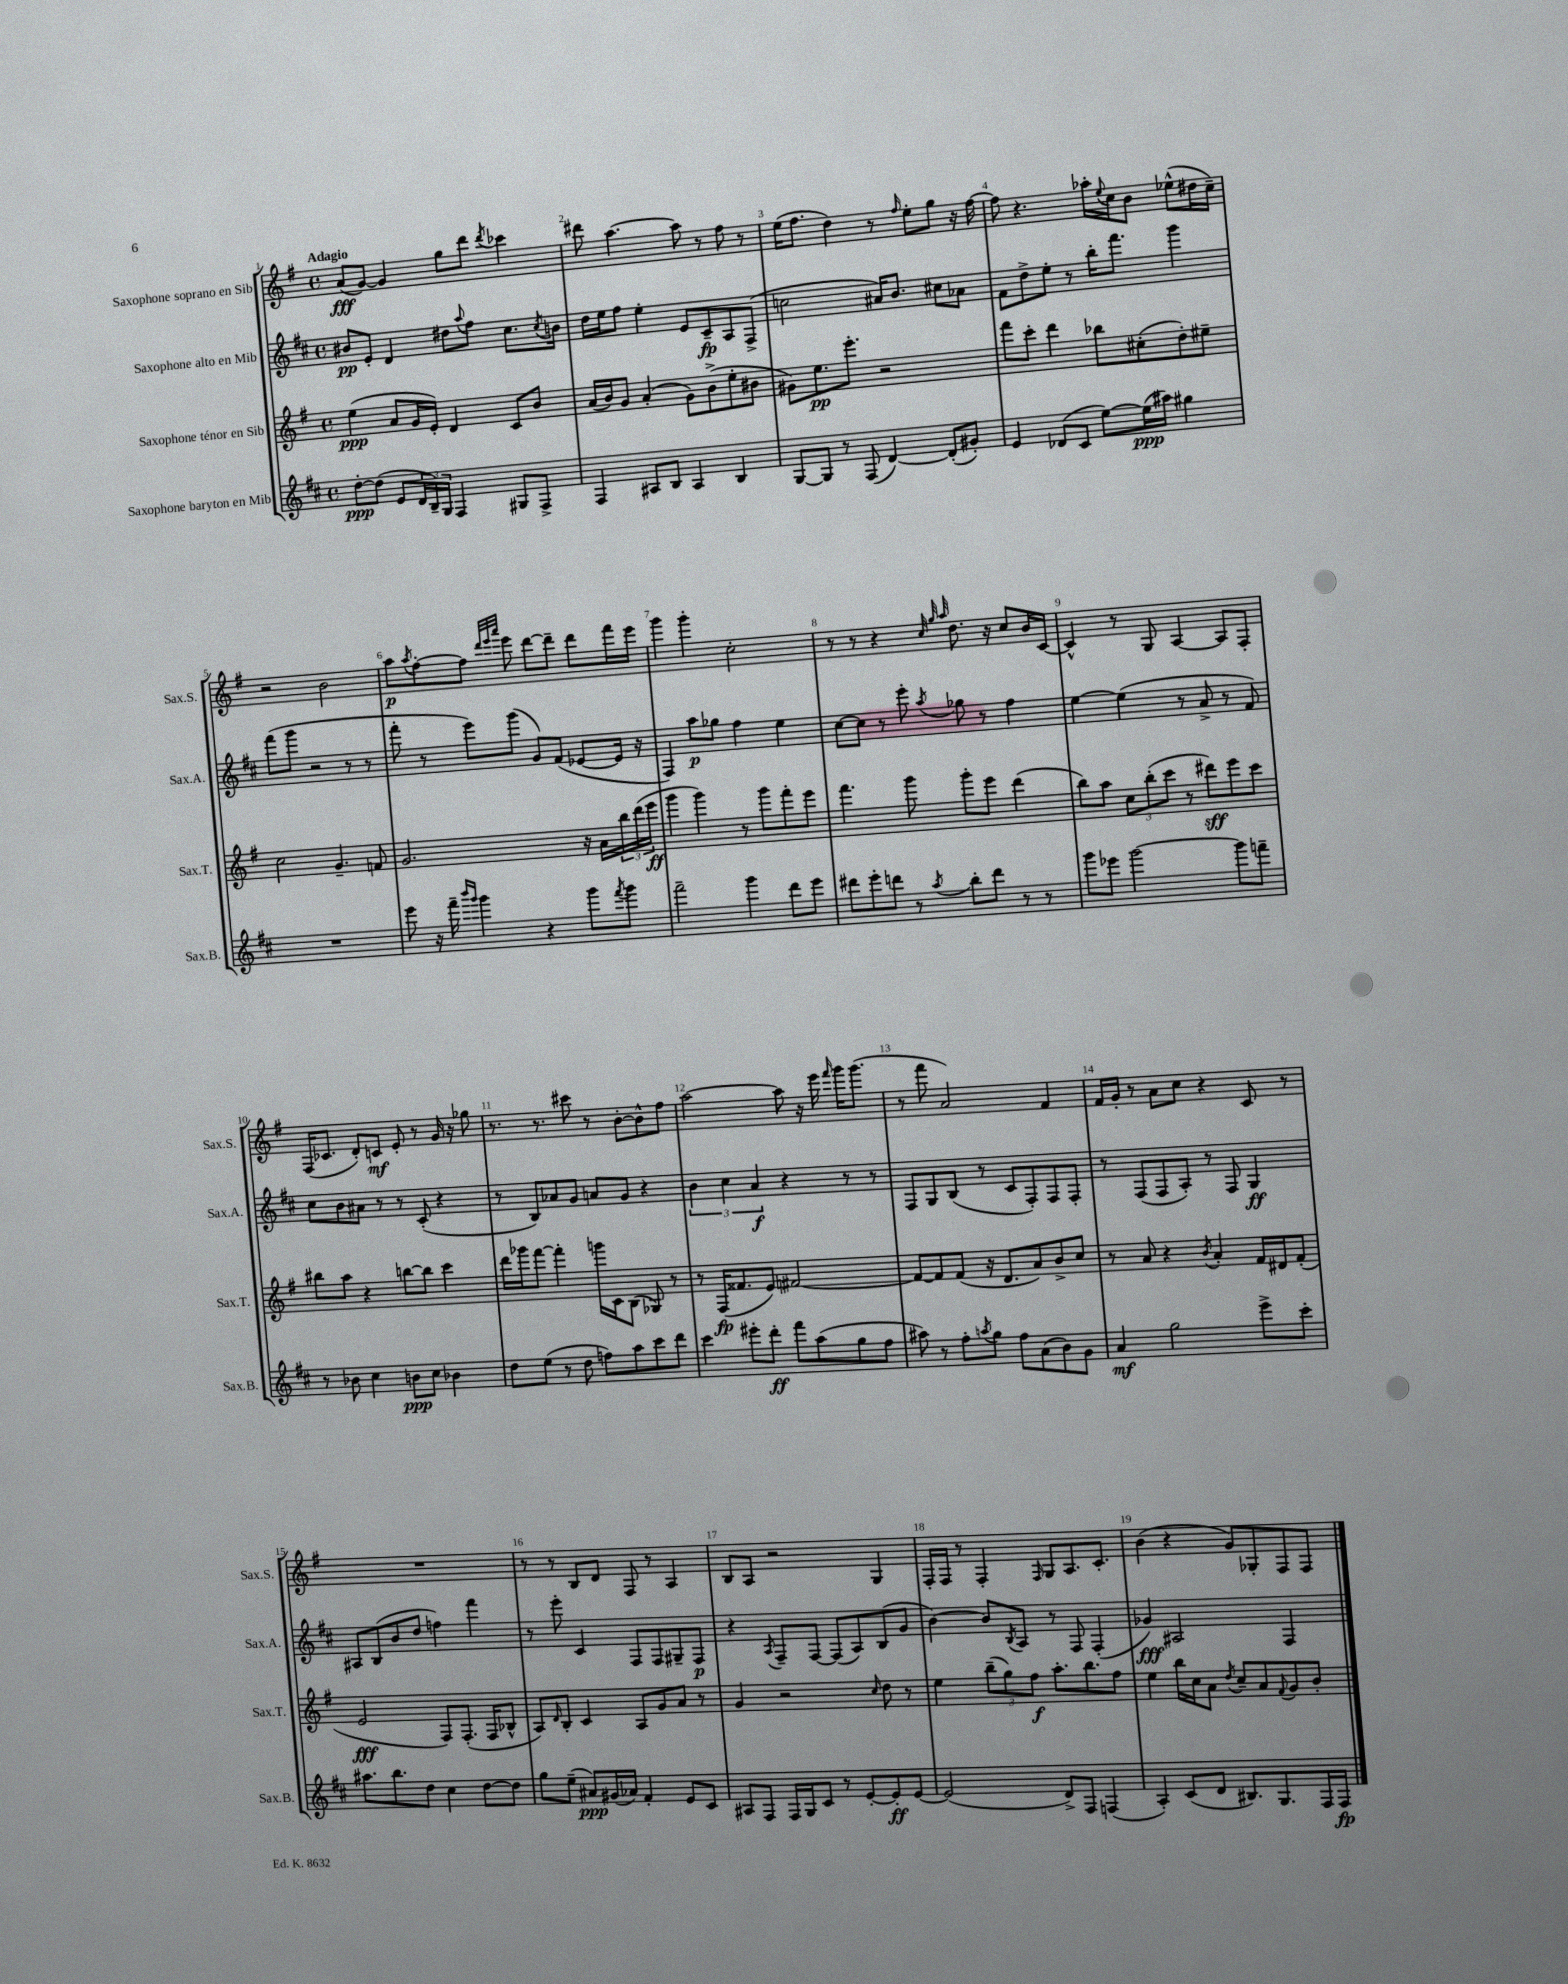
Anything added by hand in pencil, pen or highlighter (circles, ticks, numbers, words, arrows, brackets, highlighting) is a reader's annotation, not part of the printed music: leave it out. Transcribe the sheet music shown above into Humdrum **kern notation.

**kern	**dynam	**kern	**dynam	**kern	**dynam	**kern	**dynam
*part4	*part4	*part3	*part3	*part2	*part2	*part1	*part1
*staff4	*staff4	*staff3	*staff3	*staff2	*staff2	*staff1	*staff1
*I"Saxophone baryton en Mib	*	*I"Saxophone ténor en Sib	*	*I"Saxophone alto en Mib	*	*I"Saxophone soprano en Sib	*
*I'Sax.B.	*	*I'Sax.T.	*	*I'Sax.A.	*	*I'Sax.S.	*
*clefG2	*	*clefG2	*	*clefG2	*	*clefG2	*
*k[f#c#]	*	*k[f#]	*	*k[f#c#]	*	*k[f#]	*
*M4/4	*	*M4/4	*	*M4/4	*	*M4/4	*
*met(c)	*	*met(c)	*	*met(c)	*	*met(c)	*
=1	=1	=1	=1	=1	=1	=1	=1
!	!	!	!	!	!	!LO:TX:a:B:t=Adagio	!
[8dd'\L	ppp	(4ee\	ppp	8b#X/L	pp	(8a/L	fff
(8dd\J]	.	.	.	8e'/J	.	[8g/J)	.
8e/L	.	8a/L	.	4d/	.	4g/]	.
24d/L	.	16g/L	.	.	.	.	.
24B~/)	.	.	.	.	.	.	.
.	.	16e'/JJ)	.	.	.	.	.
24G/JJ	.	.	.	.	.	.	.
4F#/	.	4d/	.	8dd#X\L	.	8gg\L	.
.	.	.	.	8qqaa/	.	.	.
.	.	.	.	8ff#\J	.	8ddd\J	.
.	.	.	.	.	.	8qddd/	.
8G#X/L	.	8c/L	.	8.cc#\L	.	4ccc-X\	.
8F#^/J	.	8b/J	.	.	.	.	.
.	.	.	.	8qcc#/	.	.	.
.	.	.	.	16bn\Jk	.	.	.
=2	=2	=2	=2	=2	=2	=2	=2
4F#/	.	(16a/LL	.	16dd\LL	.	8ddd#X\	.
.	.	16b/J)	.	16ee\J	.	.	.
.	.	8g/J	.	8ff#\J	.	[4.aa\	.
8A#X/L	.	(4a'/	.	4ee'\	.	.	.
8B/J	.	.	.	.	.	.	.
4A#/	.	8g\L)	.	8e/L	.	8aa\]	.
.	.	(8b^\	.	8c#~/	fp	8r	.
4B/	.	8ee'\	.	8A/	.	8ff#\	.
.	.	8b#X\J	.	(8F#^/J	.	8r	.
=3	=3	=3	=3	=3	=3	=3	=3
[8G/L	.	8g#X\L)	.	2ccn\	.	(16ee\KL	.
.	.	.	.	.	.	8.ff#\J	.
8G/J]	.	8.ee\	pp	.	.	.	.
8r	.	.	.	.	.	4dd\)	.
.	.	8.eee'\J	.	.	.	.	.
(8F#/	.	.	.	.	.	.	.
[4d/)	.	2r	.	16a#X/KL)	.	8r	.
.	.	.	.	8.b/J	.	.	.
.	.	.	.	.	.	16qqff#/	.
.	.	.	.	.	.	8ee'\L	.
(8d'/L]	.	.	.	8cc#X\L	.	8gg\J	.
8g#X'/J)	.	.	.	8a-X\J	.	16r	.
.	.	.	.	.	.	[16ff#\	.
=4	=4	=4	=4	=4	=4	=4	=4
4e/	.	8fff#\L	.	8f#\L	.	8ff#\]	.
.	.	8ccc'\J	.	8dd^\	.	4.r	.
(8d-X/L	.	4ddd\	.	8ee'\J	.	.	.
8c#/J	.	.	.	8r	.	.	.
[8ee\L)	.	8bb-X\L	.	16bb'\KL	.	16aa-X'\LL	.
.	.	.	.	.	.	8qqee/	.
.	.	.	.	8.fff#\J	.	16cc\J	.
(16ee\L]	ppp	(8cc#X'\	.	.	.	8b\J	.
16aa#X\JJ)	.	.	.	.	.	.	.
4gg#X\	.	8dd'\)	.	4ggg\	.	(8ee-X^^\L	.
.	.	8ee#X~\J	.	.	.	16dd#X\L	.
.	.	.	.	.	.	16cc~\JJ)	.
!!LO:LB:g=z
=5	=5	=5	=5	=5	=5	=5	=5
1r	.	2cc\	.	(8fff#\L	.	2r	.
.	.	.	.	8ggg\J	.	.	.
.	.	.	.	2r	.	.	.
.	.	4.g~/	.	.	.	2b\	.
.	.	.	.	8r	.	.	.
.	.	8fn/	.	8r	.	.	.
=6	=6	=6	=6	=6	=6	=6	=6
8eee\	.	2.g/	.	8fff#'\	.	8aa\L	p
.	.	.	.	.	.	8qaa/	.
16r	.	.	.	8r	.	[8ff#'\	.
16fff#~\	.	.	.	.	.	.	.
16qqbbb/LL	.	.	.	.	.	.	.
16qqggg/JJ	.	.	.	.	.	.	.
4ggg\	.	.	.	8eee\L)	.	8ff#\J]	.
.	.	.	.	.	.	32qqddd/LLL	.
.	.	.	.	.	.	32qqeee/	.
.	.	.	.	.	.	32qqaaa/JJJ	.
.	.	.	.	(8ggg\J	.	8eee\	.
4r	.	.	.	8g/L)	.	[8ddd\L	.
.	.	.	.	(8f#/J	.	8ddd~\J]	.
8ggg\L	.	16r	.	[8e-X/L	.	8ddd\L	.
.	.	16a\LL	.	.	.	.	.
8qfff#/	.	.	.	.	.	.	.
8ggg\J	.	24bb\	.	16e-/Jk]	.	16fff#\L	.
.	.	(24ddd\	.	.	.	.	.
.	.	.	.	16r	.	16eee\JJ	.
.	.	24eee\JJ	ff	.	.	.	.
=7	=7	=7	=7	=7	=7	=7	=7
2fff#~\	.	4ggg\	.	4F#/)	.	4ggg\	.
.	.	4ggg\)	.	8aa\L	p	4ggg'\	.
.	.	.	.	8gg-X\J	.	.	.
4ggg\	.	8r	.	4ff#\	.	2cc'\	.
.	.	8ggg\L	.	.	.	.	.
8ddd\L	.	8fff#'\	.	4ee\	.	.	.
8eee\J	.	8eee\J	.	.	.	.	.
=8	=8	=8	=8	=8	=8	=8	=8
8ddd#X\L	.	4.fff#\	.	[8cc#\L	.	8r	.
8eee'\	.	.	.	8cc#\J]	.	8r	.
8dddn\J	.	.	.	8r	.	4r	.
8r	.	8ggg\	.	8eee'\	.	.	.
.	.	.	.	.	.	32qqcc/	.
.	.	.	.	.	.	32qqgg/	.
8qaa/	.	.	.	8qaa/	.	32qqaa/	.
8bb'\L	.	8ggg'\L	.	8gg-X\	.	8.dd\	.
8ddd\J	.	8eee\J	.	8r	.	.	.
.	.	.	.	.	.	16r	.
8r	.	(4ddd\	.	4ff#\	.	8cc/L	.
8r	.	.	.	.	.	16b/L	.
.	.	.	.	.	.	[16c/JJ	.
=9	=9	=9	=9	=9	=9	=9	=9
8ggg\L	.	8bb\L)	.	[4ee\	.	4c^^/]	.
8eee-X\J	.	8aa\J	.	.	.	.	.
[2ggg\	.	12cc\L	.	(4ee\]	.	8r	.
.	.	(12bb'\	.	.	.	.	.
.	.	.	.	.	.	8G/	.
.	.	12ccc\J	.	.	.	.	.
.	.	8r	.	8r	.	[4A/	.
.	.	8ddd#X\L)	sff	8a^/	.	.	.
8ggg\L]	.	8eee\	.	8r	.	8A/L]	.
8fffn~\J	.	8ccc\J	.	8f#/)	.	8F#'/J	.
!!LO:LB:g=z
=10	=10	=10	=10	=10	=10	=10	=10
8r	.	8bb#X\L	.	8cc#\L	.	(16F#/KL	.
.	.	.	.	.	.	8.c-X/J	.
8b-X\	.	8aa\J	.	8b\	.	.	.
4cc#\	.	4r	.	8a#X\J	.	8d'/L)	.
.	.	.	.	8r	.	8cn/J	mf
8bn\L	ppp	[8bbn\L	.	8r	.	8e'/	.
8cc#\J	.	8bb\J]	.	(8c#'/	.	8r	.
4b-X\	.	4ccc\	.	4r	.	16g/	.
.	.	.	.	.	.	16r	.
.	.	.	.	.	.	8gg-X\	.
=11	=11	=11	=11	=11	=11	=11	=11
8dd\L	.	16ddd\LL	.	8r	.	8.r	.
.	.	16ggg-X\J	.	.	.	.	.
(8ee\J	.	[8fff#\J	.	8B/L)	.	.	.
.	.	.	.	.	.	8.r	.
8r	.	4fff#'\]	.	8a-X/	.	.	.
8dd\	.	.	.	8g/J	.	8ccc#X\	.
8ffn\L)	.	16gggn\LL	.	8an/L	.	8r	.
.	.	16c\J	.	.	.	.	.
8aa\	.	(8B\J	.	8g/J	.	[8b'\L	.
8ccc#\	.	8G-X/)	.	4r	.	8b^^\]	.
8ddd\J	.	8r	.	.	.	8ff#\J	.
=12	=12	=12	=12	=12	=12	=12	=12
4ccc#\	.	8r	.	6b\	.	[2aa\	.
.	.	(16F#/KL	fp	.	.	.	.
.	.	.	.	6cc#\	.	.	.
.	.	8.f##X/	.	.	.	.	.
8eee#X'\L	.	.	.	.	.	.	.
.	.	.	.	6a/	f	.	.
8ddd'\J	ff	8e/J)	.	.	.	.	.
8fff#\L	.	[2f#X/	.	4r	.	8aa\]	.
(8aa\	.	.	.	.	.	16r	.
.	.	.	.	.	.	16eee\	.
.	.	.	.	.	.	16qqfff#/	.
8gg\	.	.	.	8r	.	16ggg\KL	.
.	.	.	.	.	.	(8.ggg\J	.
8ff#\J	.	.	.	8r	.	.	.
=13	=13	=13	=13	=13	=13	=13	=13
8aa#X\)	.	8f#/L_	.	8F#/L	.	8r	.
8r	.	8f#/]	.	8G/	.	8fff#\	.
8ff#'\L	.	(8f#/J	.	(8B/J	.	2a/)	.
8qaan/	.	.	.	.	.	.	.
8gg\J	.	16r	.	8r	.	.	.
.	.	8.d/L	.	.	.	.	.
8ff#\L	.	.	.	8c#/L	.	.	.
(8a\	.	8a/)	.	8F#'/)	.	.	.
8b\)	.	8b^/	.	8F#/	.	4f#/	.
8g\J	.	8cc/J	.	8F#'/J	.	.	.
=14	=14	=14	=14	=14	=14	=14	=14
4a/	mf	8r	.	8r	.	16f#/LL	.
.	.	.	.	.	.	16g'/JJ	.
.	.	8a/	.	(8F#/L	.	8r	.
2gg\	.	4r	.	8F#/	.	8a\L	.
.	.	.	.	8A'/J)	.	8cc\J	.
.	.	8qb/	.	.	.	.	.
.	.	4a'/	.	8r	.	4r	.
.	.	.	.	8F#/	.	.	.
8eee^\L	.	16f#/LL	.	4G/	ff	8c/	.
.	.	16d#X/J	.	.	.	.	.
8ccc#'\J	.	(8f#'/J	.	.	.	8r	.
!!LO:LB:g=z
=15	=15	=15	=15	=15	=15	=15	=15
8.aa#X\L	.	2e/	fff	8A#X/L	.	1r	.
.	.	.	.	(8B/	.	.	.
8.bb\	.	.	.	.	.	.	.
.	.	.	.	8b/	.	.	.
8dd\J	.	.	.	8dd/J	.	.	.
4cc#\	.	8F#/L)	.	4ffn\)	.	.	.
.	.	(8.F#'/J	.	.	.	.	.
[8dd\L	.	.	.	4fff#\	.	.	.
.	.	16F#/KL	.	.	.	.	.
8dd\J]	.	8B-X^^/J	.	.	.	.	.
=16	=16	=16	=16	=16	=16	=16	=16
8gg\L	.	8A/L)	.	8r	.	8r	.
.	.	16qqd/	.	.	.	.	.
(8ee~\J	.	8B'/J	.	8eee'\	.	8r	.
8a#X/L)	ppp	4c/	.	4c#/	.	8B/L	.
(16g#X/L	.	.	.	.	.	8d/J	.
16a-X/JJ)	.	.	.	.	.	.	.
4f#'/	.	8A/L	.	8F#/L	.	8F#/	.
.	.	8g/	.	8F#/	.	8r	.
8e/L	.	8a/J	.	8G#X~/	.	4A/	.
8c#/J	.	8r	.	8F#/J	p	.	.
=17	=17	=17	=17	=17	=17	=17	=17
8A#X/L	.	4g/	.	4r	.	8B/L	.
8F#/J	.	.	.	.	.	8A/J	.
.	.	.	.	8qA/	.	.	.
16F#/LL	.	2r	.	8F#~/L	.	2r	.
16G/J	.	.	.	.	.	.	.
8c#/J	.	.	.	[8F#/J	.	.	.
8r	.	.	.	(8F#/L]	.	.	.
[8e'/L	.	.	.	8A/)	.	.	.
.	.	16qqcc/	.	.	.	.	.
8e'/]	ff	8dd\	.	(8B/	.	4G/	.
[8e/J	.	8r	.	8g/J	.	.	.
=18	=18	=18	=18	=18	=18	=18	=18
(2e/]	.	4ee\	.	[4b\)	.	16F#'/LL	.
.	.	.	.	.	.	16F#/JJ	.
.	.	.	.	.	.	8r	.
.	.	(12bb~\L	.	8b/L]	.	4F#'/	.
.	.	12gg\)	.	.	.	.	.
.	.	.	.	8qB/	.	.	.
.	.	.	.	8A/J	.	.	.
.	.	12ff#\J	f	.	.	.	.
.	.	.	.	.	.	16qqF#/	.
8d^/L)	.	8.aa'\L	.	8r	.	8G/L	.
8F#/J	.	.	.	8F#/	.	8.A/	.
.	.	8.bb\	.	.	.	.	.
(4Fn/	.	.	.	(4F#'/	.	.	.
.	.	.	.	.	.	8.c'/J	.
.	.	8ff#\J	.	.	.	.	.
=19	=19	=19	=19	=19	=19	=19	=19
4A'/)	.	4ee\	.	4g-X/)	fff	(4b\	.
(8c#/L	.	16bb\LL	.	2A#X/	.	4r	.
.	.	16cc\J	.	.	.	.	.
8d/J	.	8a\J	.	.	.	.	.
.	.	8qdd/	.	.	.	.	.
8.B#X/L)	.	8cc~/L	.	.	.	8g/L)	.
.	.	8a/	.	.	.	8G-X'/	.
8.G/	.	.	.	.	.	.	.
.	.	8qqf#/	.	.	.	.	.
.	.	8g/	.	4F#/	.	8F#/	.
16F#/L	.	8b'/J	.	.	.	8F#/J	.
16F#/JJ	fp	.	.	.	.	.	.
==	==	==	==	==	==	==	==
*-	*-	*-	*-	*-	*-	*-	*-
